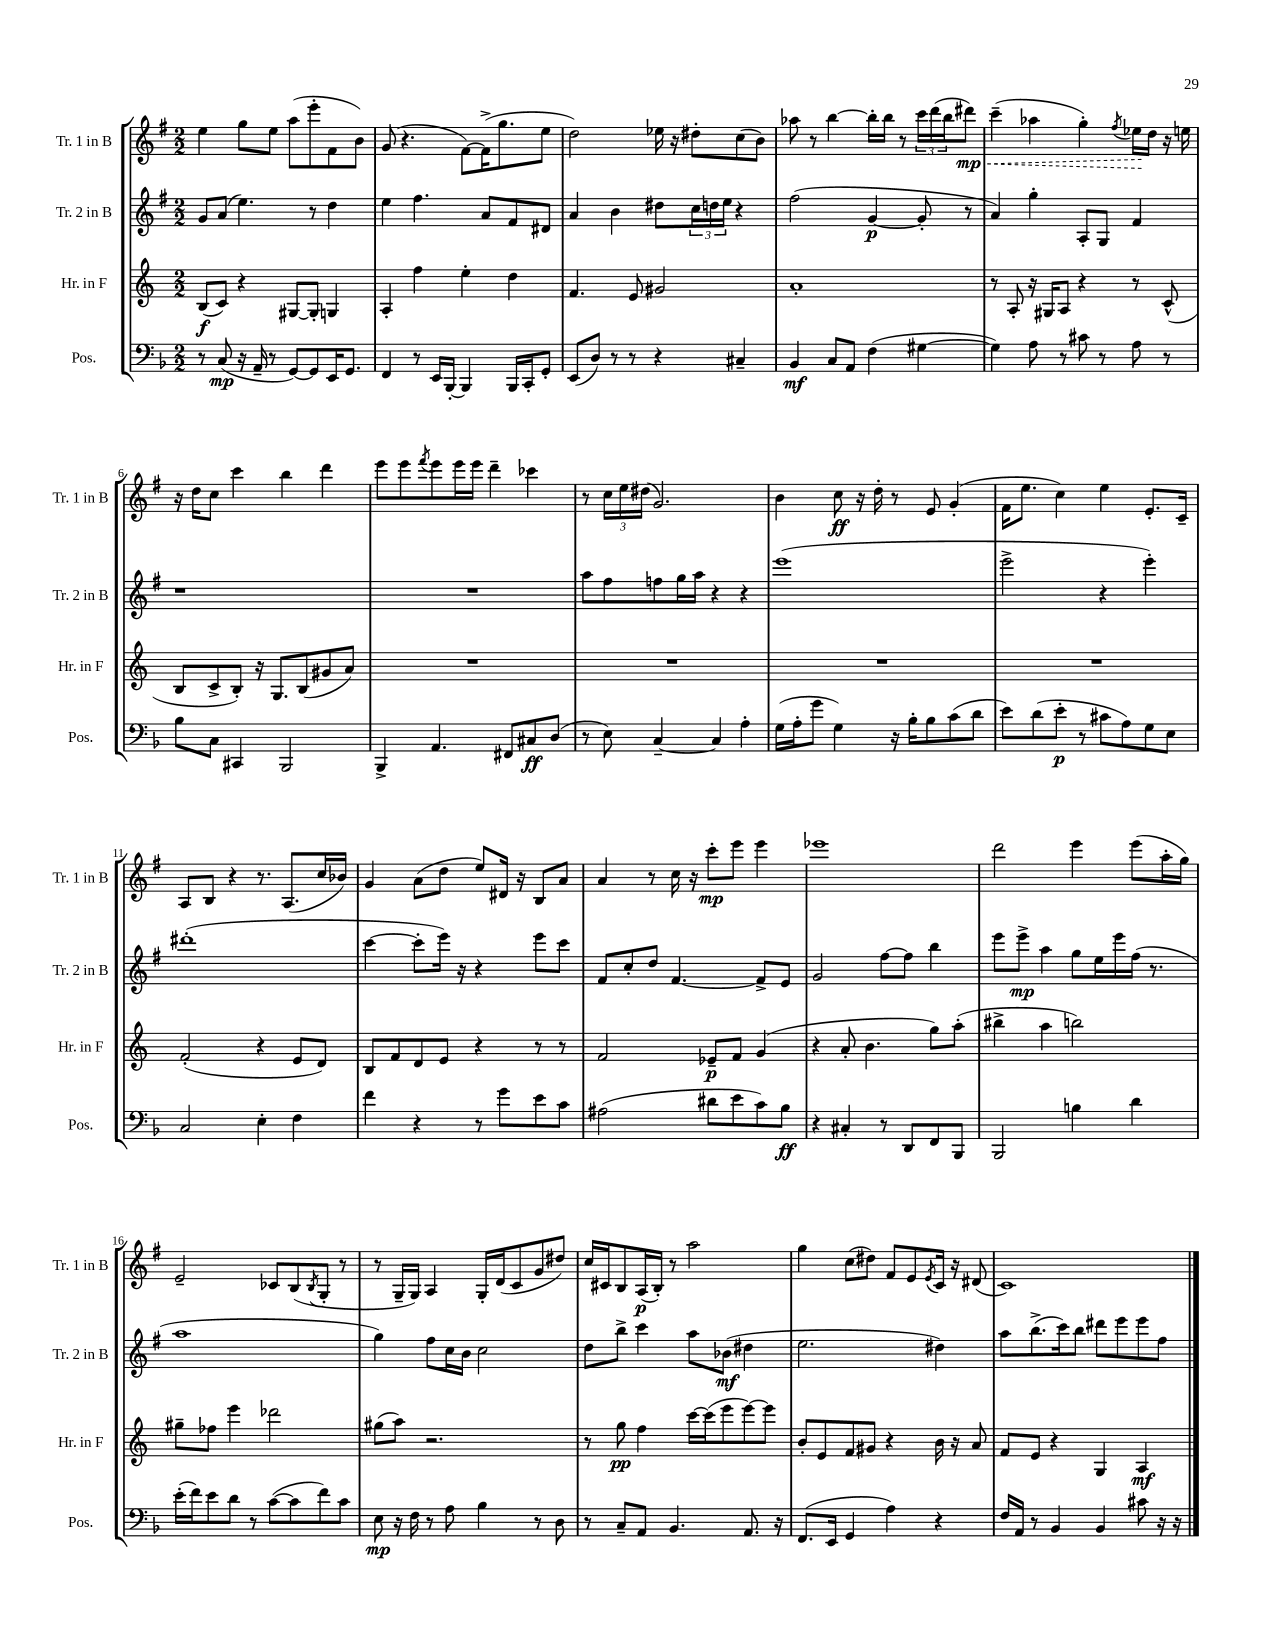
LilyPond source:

<<
\new StaffGroup <<
\new Staff = "s0" \with { instrumentName = "Tr. 1 in B" shortInstrumentName = "Tr. 1 in B" } {
    \clef treble \key g \major \numericTimeSignature \time 2/2
    e''4 g''8 e''8 a''8( e'''8-. fis'8 b'8) |
    g'8( r4. fis'8~) fis'16->( g''8. e''8 |
    d''2) ees''16 r16 dis''8-. c''8( b'8) |
    aes''8 r8 b''4~ b''16-. b''16 r8 \tuplet 3/2 { c'''16 d'''16( b''16 } \once \override Hairpin.style = #'dashed-line dis'''8\mp\<) |
    c'''4--( aes''4 g''4-.) \acciaccatura { fis''8 } ees''16\! d''16 r16 e''16 |
    r16 d''16 c''8 c'''4 b''4 d'''4 |
    e'''8 e'''8 \acciaccatura { fis'''8 } e'''8 e'''16 e'''16 d'''4-- ces'''4 |
    r8 \tuplet 3/2 { c''16 e''16 dis''16( } g'2.) |
    b'4 c''8\ff r16 d''16-. r8 e'8 g'4-.( |
    fis'16 e''8. c''4) e''4 e'8.-. c'16-- |
    a8 b8 r4 r8. a8.( c''16 bes'16) |
    g'4 a'8( d''8 e''8) dis'16 r16 b8 a'8 |
    a'4 r8 c''16 r16 c'''8-.\mp e'''8 e'''4 |
    ees'''1 |
    d'''2 e'''4 e'''8( a''16-. g''16) |
    e'2-- ces'8 b8( \acciaccatura { b8 } g8-. r8 |
    r8 g16-- g16) a4 g16-. d'16( c'8 g'8 dis''8) |
    c''16 cis'16 b8 a16\p( b16-.) r8 a''2 |
    g''4 c''8( dis''8) fis'8 e'8 \acciaccatura { e'8 } c'16 r16 dis'8( |
    c'1) \bar "|." |
}
\new Staff = "s1" \with { instrumentName = "Tr. 2 in B" shortInstrumentName = "Tr. 2 in B" } {
    \clef treble \key g \major \numericTimeSignature \time 2/2
    g'8 a'8( e''4.) r8 d''4 |
    e''4 fis''4. a'8 fis'8 dis'8 |
    a'4 b'4 dis''8 \tuplet 3/2 { c''16 d''16 e''16 } r4 |
    fis''2( g'4~\p g'8-. r8 |
    a'4) g''4-. a8-. g8 fis'4 |
    r1 |
    R1 |
    a''8 fis''8 f''8 g''16 a''16 r4 r4 |
    e'''1( |
    e'''2-> r4 e'''4-.) |
    dis'''1-.( |
    c'''4~ c'''8-. e'''16) r16 r4 e'''8 c'''8 |
    fis'8 c''8-. d''8 fis'4.~ fis'8-> e'8 |
    g'2 fis''8~ fis''8 b''4 |
    e'''8 e'''8->\mp a''4 g''8 e''16 e'''16 fis''16( r8. |
    a''1 |
    g''4) fis''8 c''16 b'16 c''2 |
    d''8 b''8-> c'''4 a''8 bes'8\mf( dis''4 |
    e''2. dis''4) |
    a''8 b''8.->( c'''16) b''8 dis'''8 e'''8 e'''8 fis''8 \bar "|." |
}
\new Staff = "s2" \with { instrumentName = "Hr. in F" shortInstrumentName = "Hr. in F" } {
    \clef treble \key c \major \numericTimeSignature \time 2/2
    b8\f( c'8) r4 gis8~ gis8-. g4 |
    a4-. f''4 e''4-. d''4 |
    f'4. e'8 gis'2 |
    a'1-. |
    r8 a8-. r16 gis16 a8 r4 r8 c'8-^( |
    b8 c'8-> b8-.) r16 g8. b8( gis'8 a'8) |
    R1 |
    R1 |
    R1 |
    R1 |
    f'2-.( r4 e'8 d'8) |
    b8 f'8 d'8 e'8 r4 r8 r8 |
    f'2 ees'8--\p f'8 g'4( |
    r4 a'8-. b'4. g''8) a''8-.( |
    bis''4-> a''4 b''2) |
    gis''8-- fes''8 e'''4 des'''2 |
    gis''8( a''8) r2. |
    r8 g''8\pp f''4 c'''16~ c'''16( e'''8 e'''8~) e'''8 |
    b'8-. e'8 f'8 gis'8 r4 b'16 r16 a'8 |
    f'8 e'8 r4 g4 a4\mf \bar "|." |
}
\new Staff = "s3" \with { instrumentName = "Pos." shortInstrumentName = "Pos." } {
    \clef bass \key f \major \numericTimeSignature \time 2/2
    r8 c8\mp( r16 a,16-- r8 g,8~) g,8 e,16 g,8. |
    f,4 r8 e,16 bes,,16~-. bes,,4 bes,,16 c,16-. g,8-. |
    e,8( d8) r8 r8 r4 cis4-- |
    bes,4\mf c8 a,8 f4( gis4~ |
    gis4) a8 r8 cis'8 r8 a8 r8 |
    bes8 c8 cis,4 bes,,2 |
    bes,,4-> a,4. fis,8 cis8\ff d8( |
    r8 e8) c4~-- c4 a4-. |
    g16( a16-. g'8 g4) r16 bes16-. bes8 c'8( d'8 |
    e'8) d'8( e'8-.\p r8 cis'8 a8) g8 e8 |
    c2 e4-. f4 |
    f'4 r4 r8 g'8 e'8 c'8 |
    ais2( dis'8 e'8 c'8) bes8\ff |
    r4 cis4-. r8 d,8 f,8 bes,,8 |
    bes,,2 b4 d'4 |
    e'16-.( f'16) e'8 d'8 r8 c'8~( c'8 f'8) c'8 |
    e8\mp r16 f16 r8 a8 bes4 r8 d8 |
    r8 c8-- a,8 bes,4. a,8. r16 |
    f,8.( e,16 g,4 a4) r4 |
    f16 a,16 r8 bes,4 bes,4 cis'8 r16 r16 \bar "|." |
}
>>
>>
